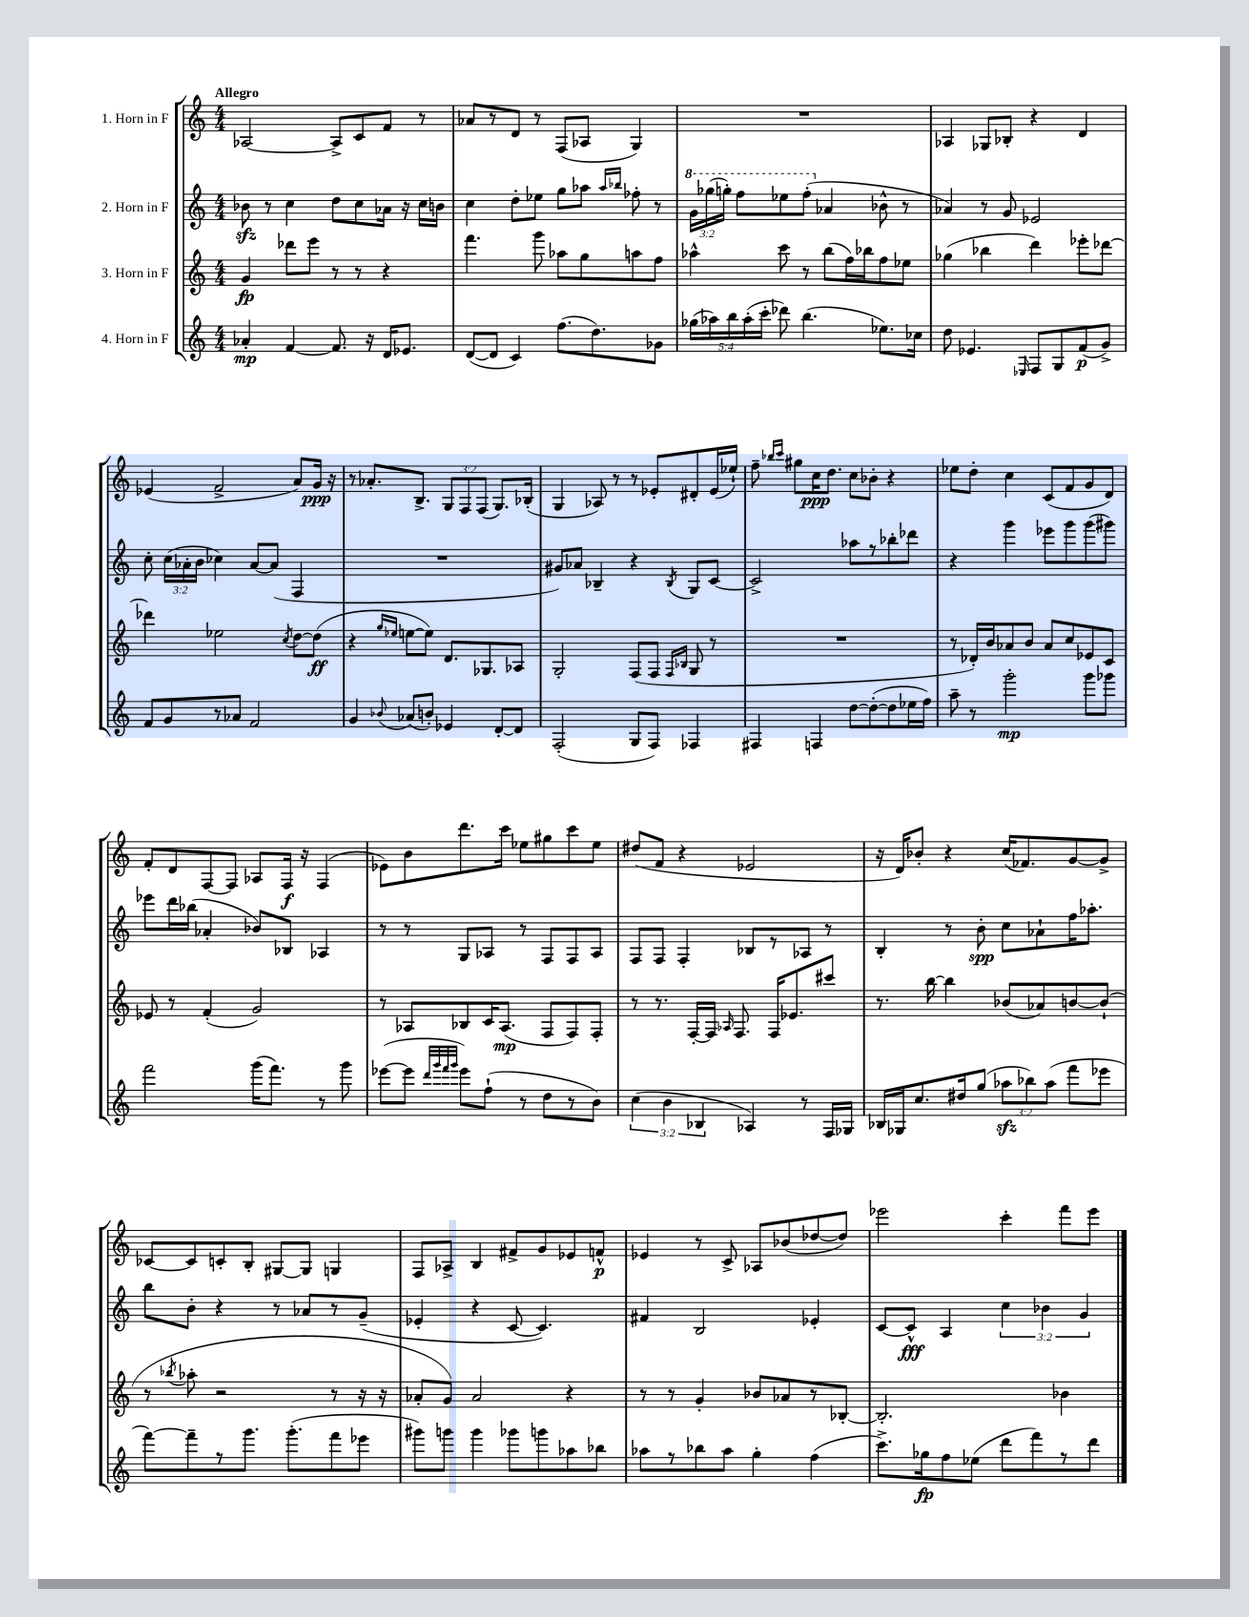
<<
\new StaffGroup <<
\new Staff = "s0" \with { instrumentName = "1. Horn in F" } {
    \clef treble \key c \major \numericTimeSignature \time 4/4 \override Staff.TupletNumber.text = #tuplet-number::calc-fraction-text \tempo "Allegro"
    \autoBeamOff aes2~ aes8[-> c'8 f'8] r8 |
    aes'8[ r8 d'8] r8 f8[( aes8] g4) |
    R1 |
    aes4 ges8[ bes8]-. r4 d'4 |
    ees'4( f'2-> a'8[) g'16]\ppp r16 |
    r8 aes'8.[-. b8.]-> \tuplet 3/2 { g8[ f8 f8]( } g8.[) bes16]-.( |
    g4 aes8) r8 r8 ees'8[-. dis'8-. ees'16( ees''16]-!) |
    f''8-- \grace { bes''16[ c'''16] } gis''8[ c''16\ppp d''8.] c''8[ bes'8]-. r4 |
    ees''8[ d''8]-. c''4 c'8[( f'8 g'8 d'8]) |
    f'8[-. d'8 f8~ f8] aes8[ f16]\f r16 f4( |
    ees'8[) b'8 d'''8. c'''16] ees''8[ gis''8 c'''8 ees''8] |
    dis''8[( f'8] r4 ees'2 |
    r16 d'16[) bes'8]-. r4 c''16[( fes'8.) g'8~ g'8]-> |
    ces'8[~ ces'8 c'8-. b8]-. gis8[~ gis8] g4 |
    f8[ aes8]-> b4 fis'8[-> g'8 ees'8 f'8]-^\p |
    ees'4 r8 c'8-> aes8[ bes'8( des''8~ des''8]) |
    ees'''2 c'''4-. f'''8[ ees'''8] \bar "|." |
}
\new Staff = "s1" \with { instrumentName = "2. Horn in F" } {
    \clef treble \key c \major \numericTimeSignature \time 4/4 \override Staff.TupletNumber.text = #tuplet-number::calc-fraction-text
    \autoBeamOff bes'8\sfz r8 c''4 d''8[ c''8 aes'16] r16 c''16[ b'16] |
    c''4 d''8[-. ees''8] g''8[ aes''8] \grace { aes''16[ bes''16] } fes''8-. r8 |
    \tuplet 3/2 { \ottava #1 g''16[ ges'''16( g'''16]-.) } f'''8[ ees'''8 f'''8]-.( \ottava #0 aes'4 bes'8-^ r8 |
    aes'4) r8 g'8 ees'2 |
    c''8-. \tuplet 3/2 { c''16[( aes'16-. b'16] } ces''4) aes'8[~ aes'8]( f4 |
    R1 |
    gis'8[) aes'8] bes4-- r4 \acciaccatura { bes8 } g8[ c'8]~ |
    c'2-> aes''8[ r8 bes''8-. des'''8] |
    r4 g'''4 ees'''8[ g'''8 g'''8( gis'''8]) |
    ees'''8[ d'''16 bes''16]( aes'4-. bes'8[) bes8] aes4 |
    r8 r8 g8[ aes8] r8 f8[ f8 aes8] |
    f8[ f8] f4-. bes8[ r8 aes8] r8 |
    b4-. r8 b'8-.\spp c''8[ aes'8-! f''16 aes''8.]-. |
    b''8[ b'8]-. r4 r8 aes'8[ r8 g'8]--( |
    ees'4-. r4 c'8~ c'4.) |
    fis'4 b2 ees'4-. |
    c'8[~ c'8]-^\fff a4 \tuplet 3/2 { c''4 bes'4 g'4 } \bar "|." |
}
\new Staff = "s2" \with { instrumentName = "3. Horn in F" } {
    \clef treble \key c \major \numericTimeSignature \time 4/4
    \autoBeamOff g'4\fp des'''8[ e'''8] r8 r8 r4 |
    f'''4. g'''8 aes''8[ g''8 a''8 f''8] |
    aes''4-^ c'''8 r8 b''8[( f''16) bes''16 f''8 ees''8] |
    ges''4( bes''4 d'''4) ees'''8[-. des'''8]~ |
    des'''4 ees''2 \acciaccatura { c''8 } d''8[~ d''8]\ff( |
    r4 \grace { g''16[ ees''16] } e''8[~ e''8]) d'8.[ ges8. aes8] |
    g2-. f8[( f8] \grace { f16[ bes16] } g8 r8 |
    R1 |
    r8 des'16[-.) b'16 aes'8 b'8] aes'8[ c''8 ees'8 c'8] |
    ees'8 r8 f'4-.( g'2) |
    r8 aes8[ bes8 c'16 aes8.]\mp( f8[ f8) f8]-. |
    r8 r8. f16[~-. f16] \grace { aes16 } f8. f16[ ees'8. cis'''8] |
    r8. b''16~ b''4 bes'8[( aes'8) b'8~ b'8]-!( |
    r8 \acciaccatura { bes''8 } aes''8-. r2 r8 r16 r16 |
    aes'8[-. g'8]) aes'2 r4 |
    r8 r8 g'4-. bes'8[ aes'8 r8 bes8]~-. |
    bes2.-. bes'4 \bar "|." |
}
\new Staff = "s3" \with { instrumentName = "4. Horn in F" } {
    \clef treble \key c \major \numericTimeSignature \time 4/4 \override Staff.TupletNumber.text = #tuplet-number::calc-fraction-text
    \autoBeamOff aes'4-.\mp f'4~ f'8. r16 d'16[ ees'8.] |
    d'8[~( d'8] c'4) f''8.[( d''8.) ges'8] |
    \tuplet 5/4 { ges''16[( aes''16) b''16 aes''16-.( c'''16]-. } des'''8) b''4.( ees''8.[) ces''16] |
    d''8 ees'4. \grace { ees16 } f8[ g8 f'8\p( g'8]->) |
    f'8[ g'8 r8 aes'8] f'2 |
    g'4 \appoggiatura { bes'8 } aes'8[( b'8]-.) ees'4 d'8[~-. d'8] |
    f2-.( g8[ f8]) fes4 |
    fis4 f4 d''8[~ d''8~-.( d''8 ees''16 f''16]) |
    a''8-- r8 g'''2-.\mp g'''8[ ges'''8] |
    f'''2 g'''16[( f'''8.]) r8 g'''8 |
    ees'''8[~( ees'''8] \grace { d'''32[ g'''32 f'''32 g'''32] } ees'''8[) f''8]-!( r8 d''8[ r8 b'8]) |
    \tuplet 3/2 { c''4( b'4 bes4 } aes4) r8 f16[ ges16] |
    bes16[ ges16 c''8. dis''16 g''8]( \tuplet 3/2 { aes''8[\sfz bes''8) aes''8]( } f'''8[ ees'''8] |
    f'''8[~) f'''8-- r8 g'''8.] g'''8.[-.( f'''8 ees'''8] |
    gis'''8[) g'''8] g'''4 ges'''8[ g'''8 aes''8 bes''8] |
    aes''8[ r8 bes''8 aes''8] g''4-. f''4( |
    c'''8.[->) ges''16\fp f''8 ees''8]( d'''8[ f'''8) r8 d'''8] \bar "|." |
}
>>
>>
\layout { \context { \Score \remove "Bar_number_engraver" } }
